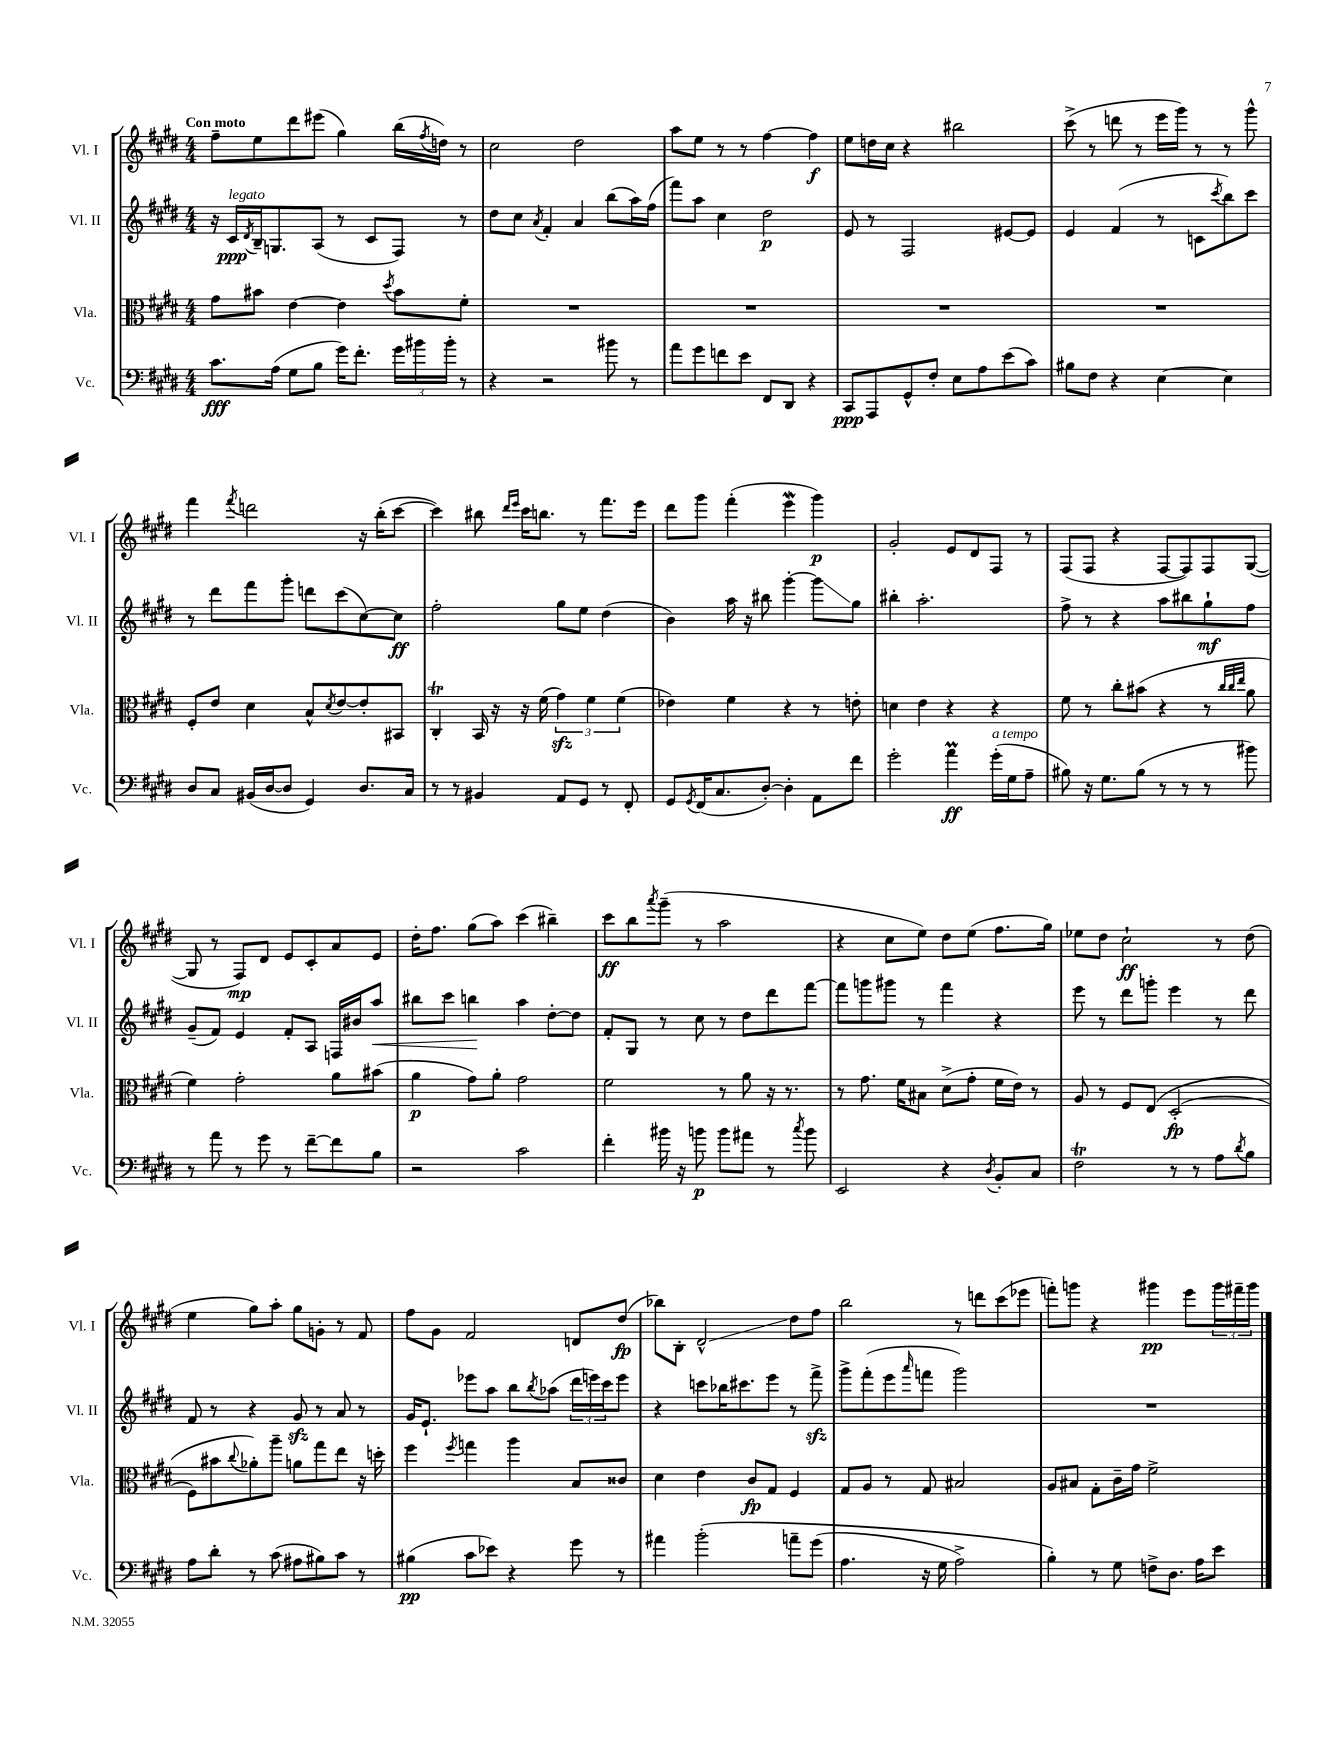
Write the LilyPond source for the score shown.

<<
\new StaffGroup <<
\new Staff = "s0" \with { instrumentName = "Vl. I" shortInstrumentName = "Vl. I" } {
    \clef treble \key e \major \numericTimeSignature \time 4/4 \tempo "Con moto"
    fis''8-- e''8 dis'''8 eis'''8( gis''4) b''16( \acciaccatura { fis''8 } d''16) r8 |
    cis''2 dis''2 |
    a''8 e''8 r8 r8 fis''4~ fis''4\f |
    e''8 d''16 cis''16 r4 bis''2 |
    cis'''8->( r8 d'''8 r8 e'''16 gis'''16) r8 r8 gis'''8-^ |
    fis'''4 \acciaccatura { fis'''8 } d'''2 r16 b''16-.( cis'''8~ |
    cis'''4) bis''8 \grace { dis'''16 e'''16 } cis'''16 b''8. r8 fis'''8. e'''16 |
    dis'''8 gis'''8 fis'''4-.( e'''4\mordent gis'''4\p) |
    gis'2-. e'8 dis'8 fis8 r8 |
    fis8( fis8 r4 fis8~ fis8) fis8 gis8~( |
    gis8 r8 fis8\mp) dis'8 e'8 cis'8-. a'8 e'8 |
    dis''16-. fis''8. gis''8( a''8) cis'''4( bis''4--) |
    cis'''8\ff b''8 \acciaccatura { a'''8 } gis'''8--( r8 a''2 |
    r4 cis''8 e''8) dis''8 e''8( fis''8. gis''16) |
    ees''8 dis''8 cis''2-!\ff r8 dis''8( |
    e''4 gis''8) a''8-. gis''8 g'8-. r8 fis'8 |
    fis''8 gis'8 fis'2 d'8 dis''8\fp( |
    bes''8) b8-. dis'2-^\glissando dis''8 fis''8 |
    b''2 r8 d'''8 cis'''8( ees'''8 |
    f'''8-.) g'''8 r4 gis'''4\pp e'''8 \tuplet 3/2 { gis'''16 fis'''16-- gis'''16 } \bar "|." |
}
\new Staff = "s1" \with { instrumentName = "Vl. II" shortInstrumentName = "Vl. II" } {
    \clef treble \key e \major \numericTimeSignature \time 4/4
    r16 cis'16\ppp^\markup { \italic "legato" } \acciaccatura { dis'8 } b16-- g8. a8( r8 cis'8 fis8) r8 |
    dis''8 cis''8 \acciaccatura { a'8 } fis'4-. a'4 b''8( a''16) fis''16( |
    fis'''8) a''8 cis''4 dis''2\p |
    e'8 r8 fis2 eis'8~ eis'8 |
    e'4 fis'4( r8 c'8 \acciaccatura { cis'''8 } b''8) cis'''8 |
    r8 dis'''8 fis'''8 gis'''8-. d'''8 cis'''8( cis''8~) cis''8\ff |
    fis''2-. gis''8 e''8 dis''4( |
    b'4) a''16 r16 bis''8 gis'''4~-. gis'''8\glissando gis''8 |
    bis''4-. a''2.-. |
    fis''8-> r8 r4 a''8 bis''8 gis''8-!\mf fis''8 |
    gis'8--( fis'8) e'4 fis'8-. a8 f16 bis'16 a''8\< |
    bis''8 cis'''8 b''4\! a''4 dis''8~-. dis''8 |
    fis'8-. gis8 r8 cis''8 r8 dis''8 dis'''8 fis'''8~ |
    fis'''8 g'''8 gis'''8 r8 fis'''4 r4 |
    e'''8 r8 dis'''8 g'''8-. e'''4 r8 dis'''8 |
    fis'8 r8 r4 gis'8\sfz r8 a'8 r8 |
    gis'16 e'8.-! ees'''8 a''8 b''8 \acciaccatura { b''8 } aes''8( \tuplet 3/2 { dis'''16 e'''16) cis'''16 } e'''8 |
    r4 c'''8 bes''16 cis'''8. e'''8 r8 fis'''8->\sfz |
    gis'''8-> fis'''8-.( e'''8 \grace { a'''16 } f'''8 gis'''2) |
    R1 \bar "|." |
}
\new Staff = "s2" \with { instrumentName = "Vla." shortInstrumentName = "Vla." } {
    \clef alto \key e \major \numericTimeSignature \time 4/4
    gis'8 bis'8 e'4~ e'4 \acciaccatura { dis''8 } bis'8 fis'8-. |
    R1 |
    R1 |
    R1 |
    R1 |
    fis8-. e'8 dis'4 b8-^ \acciaccatura { dis'8 } e'8~ e'8-. bis,8 |
    cis4-.\trill b,16 r16 r16 fis'16( \tuplet 3/2 { gis'4\sfz) fis'4 fis'4( } |
    ees'4) fis'4 r4 r8 e'8-. |
    d'4 e'4 r4 r4 |
    fis'8 r8 cis''8-. bis'8( r4 r8 \grace { cis''32 cis''32 e''32 } a'8 |
    fis'4) gis'2-. a'8 bis'8( |
    a'4\p gis'8) a'8-. gis'2 |
    fis'2 r8 a'8 r16 r8. |
    r8 gis'8. fis'16 bis8 dis'8->( gis'8-. fis'16 e'16) r8 |
    a8 r8 fis8 e8\( dis2-.\fp( |
    fis8) bis'8 \appoggiatura { cis''8 } aes'8-.\) a''8-- a'8 gis''8 e''8 r16 d''16-. |
    fis''4 \acciaccatura { fis''8 } g''4 a''4 b8 cisis'8 |
    dis'4 e'4 cis'8\fp gis8 fis4 |
    gis8 a8 r8 gis8 bis2 |
    a8 bis8 gis8-. cis'16-- gis'16 fis'2-> \bar "|." |
}
\new Staff = "s3" \with { instrumentName = "Vc." shortInstrumentName = "Vc." } {
    \clef bass \key e \major \numericTimeSignature \time 4/4
    cis'8.\fff a16( gis8 b8 gis'16) fis'8.-. \tuplet 3/2 { gis'16 bis'16 bis'16-. } r8 |
    r4 r2 bis'8 r8 |
    a'8 gis'8 f'8 e'8 fis,8 dis,8 r4 |
    cis,8\ppp a,,8 gis,8-^ fis8-. e8 a8 e'8( cis'8) |
    bis8 fis8 r4 e4~ e4 |
    dis8 cis8 bis,16( dis16~ dis8 gis,4) dis8. cis16 |
    r8 r8 bis,4 a,8 gis,8 r8 fis,8-. |
    gis,8 \acciaccatura { gis,8 } fis,16( cis8. dis8~-.) dis4-. a,8 fis'8 |
    gis'2-. a'4\prall\ff gis'16-.^\markup { \italic "a tempo" }( gis16 a8-- |
    bis8) r16 gis8. bis8( r8 r8 r8 bis'8) |
    r8 a'8 r8 gis'8 r8 fis'8~-- fis'8 b8 |
    r2 cis'2 |
    fis'4-. bis'16 r16 b'8\p b'8 ais'8 r8 \acciaccatura { cis''8 } b'8 |
    e,2 r4 \acciaccatura { dis8 } b,8-. cis8 |
    fis2\trill r8 r8 a8 \acciaccatura { dis'8 } b8 |
    a8 dis'8-. r8 cis'8( ais8 bis8) cis'8 r8 |
    bis4\pp( cis'8 ees'8) r4 gis'8 r8 |
    ais'4 b'2-.\( a'8-- gis'8( |
    a4. r16 gis16 a2->) |
    b4-.\) r8 gis8 f8-> dis8. a16 e'8 \bar "|." |
}
>>
>>
\layout { \context { \Score \remove "Bar_number_engraver" } }
